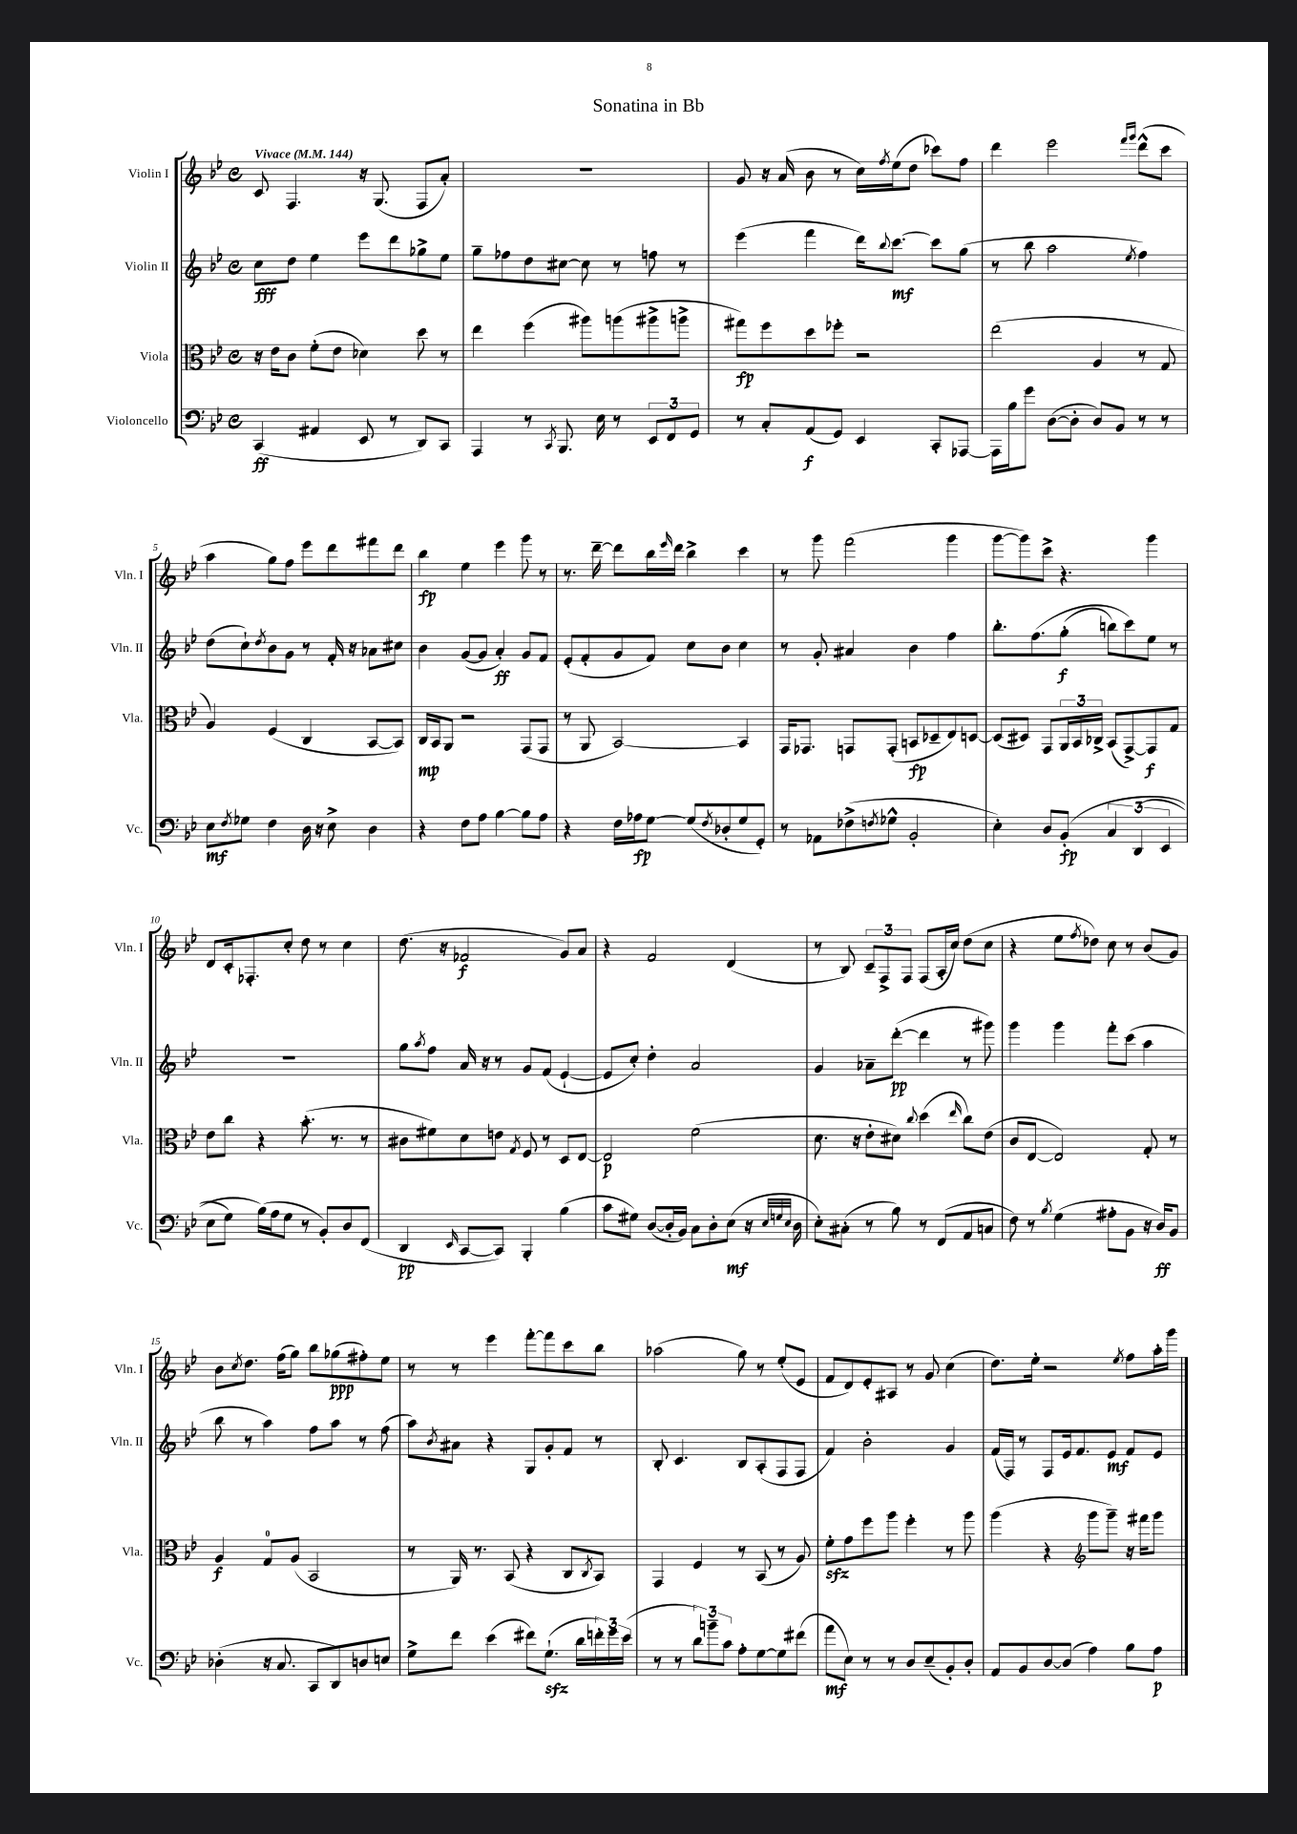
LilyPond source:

\header { title = "Sonatina in Bb" }
<<
\new StaffGroup <<
\new Staff = "s0" \with { instrumentName = "Violin I" shortInstrumentName = "Vln. I" } {
    \clef treble \key bes \major \defaultTimeSignature \time 4/4 \tempo "Vivace" 4 = 144
    c'8 f4. r16 g8.( f8 a'8-.) |
    R1 |
    g'8 r16 a'16( bes'8 r8 c''16) \acciaccatura { f''8 } ees''16( d''8 ces'''8) f''8 |
    d'''4 ees'''2 \grace { f'''16 g'''16 } d'''8-^( c'''8 |
    a''4 g''8) f''8 ees'''8 d'''8 fis'''8 d'''8 |
    bes''4\fp ees''4 ees'''4 g'''8 r8 |
    r8. d'''16~-- d'''8 bes''16 \grace { ees'''16 } d'''16 bes''4-> c'''4 |
    r8 g'''8 f'''2( g'''4 |
    g'''8~ g'''8) c'''8-> r4. g'''4 |
    d'8 c'16-. fes8.-. c''8-. d''8 r8 c''4 |
    d''8.( r16 fes'2\f g'8) a'8 |
    r4 f'2 d'4( |
    r8 bes8) \tuplet 3/2 { c'8-- f8-> f8 } f8( a16-. c''16) d''8( c''8 |
    r4 ees''8 \acciaccatura { f''8 } des''8) c''8 r8 bes'8( g'8) |
    bes'8 \acciaccatura { c''8 } d''8. f''16( g''8) bes''8 ges''8\ppp( fis''8-.) ees''8 |
    r8 r8 ees'''4 f'''8~-. f'''8 c'''8 bes''8 |
    aes''2( g''8) r8 ees''8-.( ees'8 |
    f'8 d'8) ees'8-. ais8 r8 g'8 c''4( |
    d''8.) ees''16-. r2 \acciaccatura { ees''8 } f''8 a''16-. g'''16 \bar "|." |
}
\new Staff = "s1" \with { instrumentName = "Violin II" shortInstrumentName = "Vln. II" } {
    \clef treble \key bes \major \defaultTimeSignature \time 4/4
    c''8\fff d''8 ees''4 ees'''8 d'''8 ges''8-> ees''8 |
    g''8-- fes''8 d''8 cis''8~ cis''8 r8 f''8 r8 |
    ees'''4( f'''4 d'''16) \appoggiatura { bes''8 } c'''8.~\mf c'''8 g''8( |
    r8 bes''8 a''2 \acciaccatura { ees''8 } f''4) |
    d''8( c''8-!) \acciaccatura { d''8 } bes'8 g'8 r8 f'16-. r16 aes'8 cis''8 |
    bes'4 g'8~( g'8 a'4-.\ff) g'8 f'8 |
    ees'8-.( f'8-. g'8 f'8) c''8 bes'8 c''4 |
    r8 g'8-. ais'4 bes'4 f''4 |
    bes''8.-. f''8.\( g''8-.\f( b''8) c'''8\) ees''8 r8 |
    R1 |
    g''8 \acciaccatura { a''8 } f''8 a'16 r16 r8 g'8 f'8( ees'4~-! |
    ees'8 c''8-.) d''4-. a'2 |
    g'4 aes'8-- d'''8~-.\pp( d'''4 r8 gis'''8) |
    g'''4 g'''4 f'''8-. c'''8( a''4 |
    bes''8 r8 a''4) f''8 a''8 r8 f''8( |
    a''8) \acciaccatura { bes'8 } ais'8 r4 g8 g'8-. f'8 r8 |
    bes8-. c'4. bes8 a8-.( f8 f8 |
    f'4) bes'2-. g'4 |
    f'16( f16) r8 f8 ees'16 f'8. ees'8\mf f'8 ees'8 \bar "|." |
}
\new Staff = "s2" \with { instrumentName = "Viola" shortInstrumentName = "Vla." } {
    \clef alto \key bes \major \defaultTimeSignature \time 4/4
    r16 ees'16 c'8 f'8-.( ees'8 des'4) d''8 r8 |
    ees''4 f''4( ais''8) a''8( ais''8-> a''8-> |
    gis''8\fp) f''8 d''8 fes''8-. r2 |
    ees''2( a4 r8 g8 |
    a4) f4( c4 bes,8~ bes,8) |
    c16\mp bes,16 a,8 r2 g,8( g,8 |
    r8 a,8 bes,2~) bes,4 |
    g,16 ges,8. g,8 g,8-.( b,8\fp des8-- ees8) d8~ |
    d8( dis8) g,8 \tuplet 3/2 { a,16 bes,16 ces16-> } bes,8( g,8~->) g,8\f g8 |
    ees'8 c''8 r4 bes'8.-.( r8. r8 |
    cis'8 fis'8) d'8 e'8 \acciaccatura { g8 } f8 r8 d8 ees8~ |
    ees2\p f'2( |
    d'8. r16 ees'8-. dis'8) \appoggiatura { c''8 } d''4( \grace { ees''16 } c''8) ees'8( |
    c'8 ees8~ ees2) g8-. r8 |
    a4\f g8-0 a8( bes,2 |
    r8 a,16) r8. bes,8( r4 c8 \acciaccatura { c8 } bes,8) |
    g,4 f4 r8 bes,8( r8 a8) |
    f'8-.\sfz g'8 f''8 a''8 f''4-. r8 a''8 |
    a''4( r4 \clef treble g'''8 g'''8--) r16 fis'''16 g'''8 \bar "|." |
}
\new Staff = "s3" \with { instrumentName = "Violoncello" shortInstrumentName = "Vc." } {
    \clef bass \key bes \major \defaultTimeSignature \time 4/4
    c,4\ff( ais,4 ees,8 r8 d,8) c,8 |
    a,,4 r8 \acciaccatura { c,8 } bes,,8. ees16 r8 \tuplet 3/2 { ees,8 f,8 g,8 } |
    r8 c8-. a,8\f( g,8) ees,4 c,8-. aes,,8~ |
    aes,,16 bes16 g'8 d8~( d8-. d8) bes,8 r8 r8 |
    ees8\mf \acciaccatura { f8 } ges8 f4 d16 r16 ees8-> d4 |
    r4 f8 a8 bes4~ bes8 a8 |
    r4 f16 aes16\fp g8~ g8( \acciaccatura { f8 } des8-. g8 g,8-.) |
    r8 aes,8 fes8->( \acciaccatura { f8 } ges8-^ bes,2-. |
    ees4-.) d8 bes,8-.\fp\( \tuplet 3/2 { c4 d,4( ees,4 } |
    ees8 g8) bes16(\) a16 g8 r8 bes,8-.) d8 f,8( |
    d,4\pp \grace { ees,16 } c,8~ c,8) bes,,4-. bes4( |
    c'8 gis8) d8~( d16-. bes,16) c8 d8-. ees8\mf( r16 \grace { ees32 g32 ees32 } d16 |
    ees8-.) cis8-.( r8 bes8) r8 f,8( a,8 c8 |
    f8) r8 \acciaccatura { bes8 } g4( ais8-. bes,8 r16 d16\ff) bes,8 |
    des4-.( r16 c8. c,8 d,8) d8 e8 |
    g8-> f'8 ees'4( fis'8) g8.-!\sfz( d'16 \tuplet 3/2 { f'16-.) g'16 ees'16( } |
    r8 r8 \tuplet 3/2 { d'8) b'8-- c'8 } a8-. g8~ g8 fis'8( |
    a'8\mf ees8) r8 r8 d8 ees8--( bes,8-.) d8-. |
    a,8 bes,8 d8~ d8( a4) bes8 a8\p \bar "|." |
}
>>
>>
